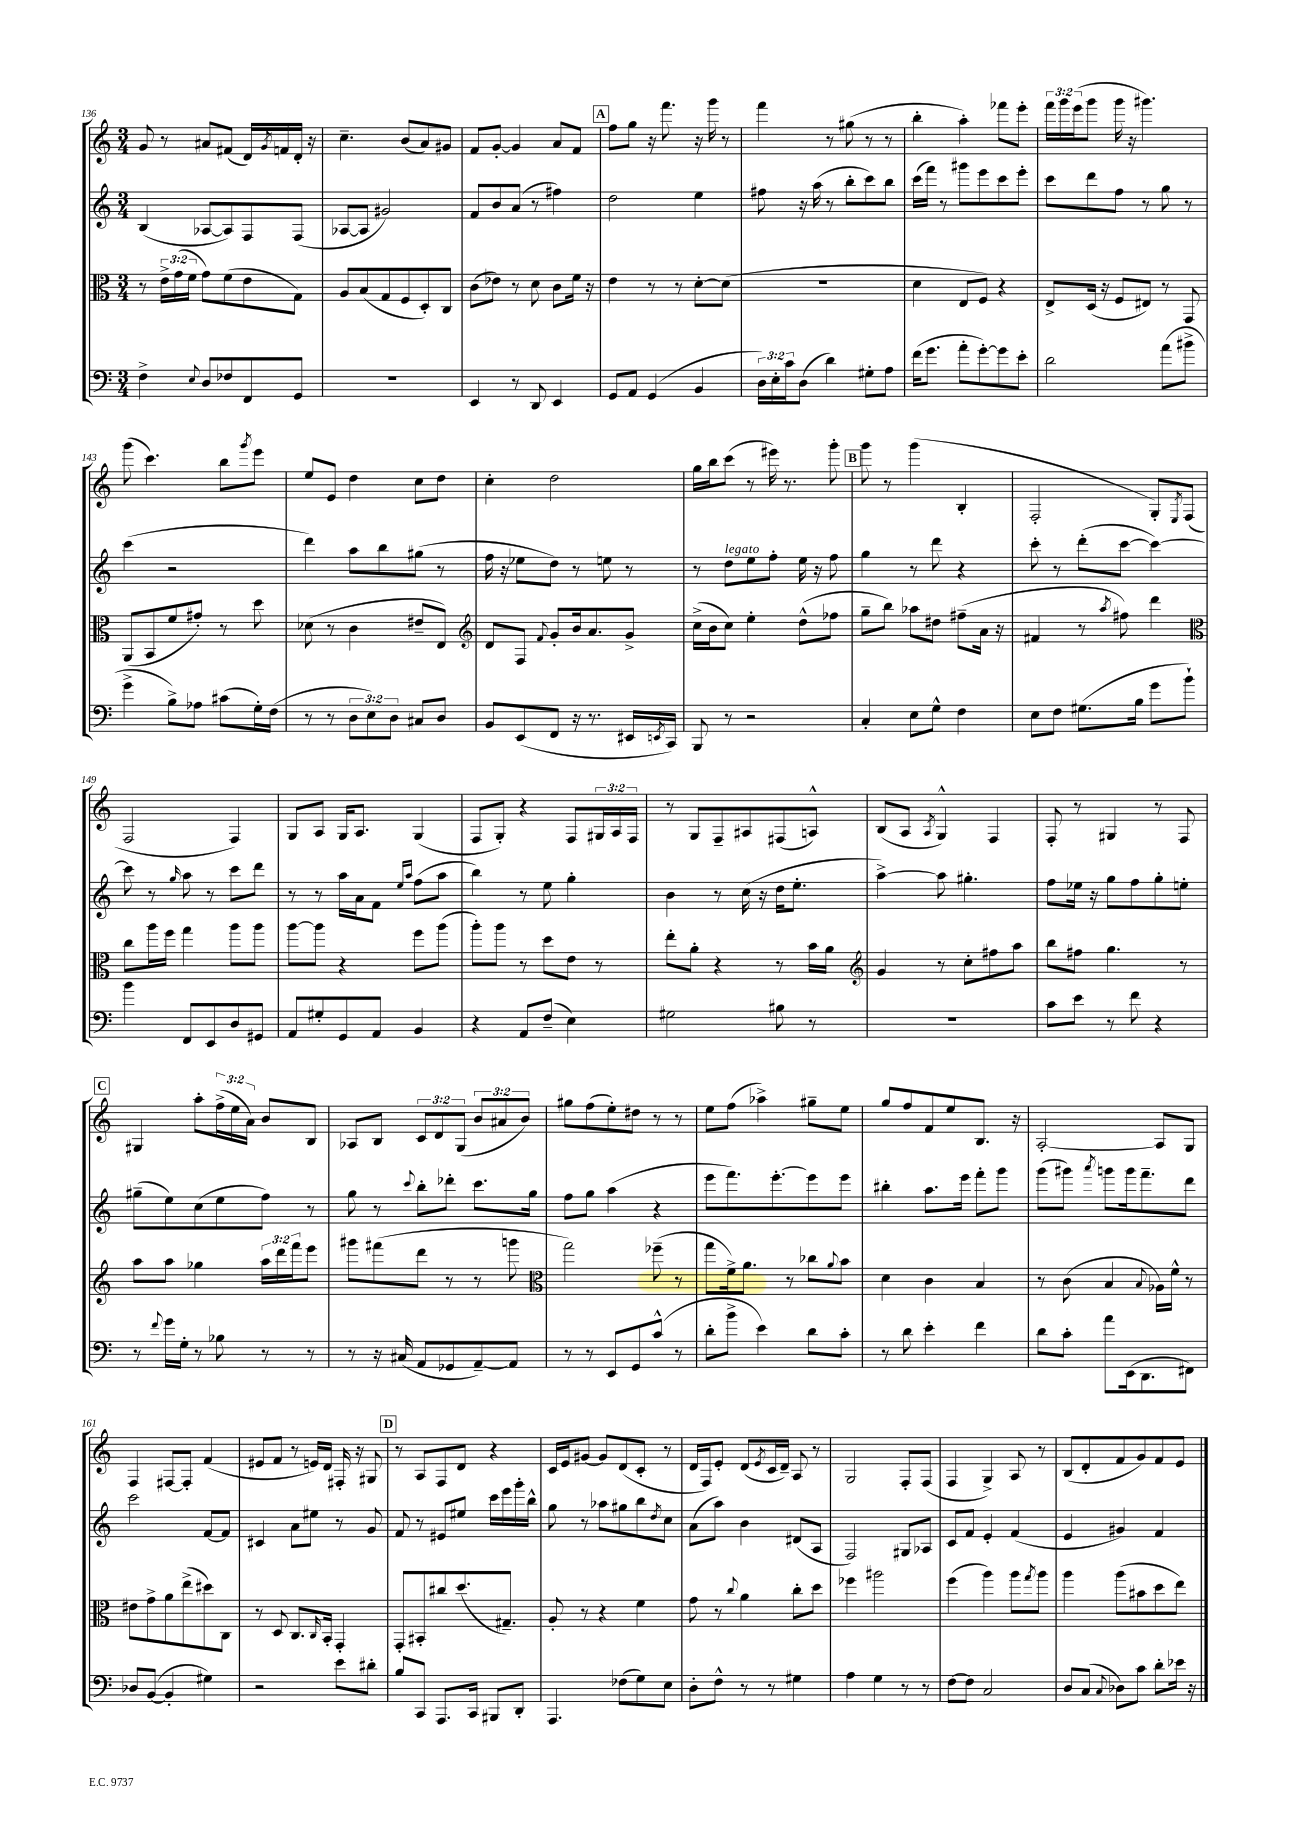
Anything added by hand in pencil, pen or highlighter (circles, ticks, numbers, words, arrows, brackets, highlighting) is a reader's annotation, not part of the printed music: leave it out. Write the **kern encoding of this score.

**kern	**kern	**kern	**kern
*staff4	*staff3	*staff2	*staff1
*clefF4	*clefC3	*clefG2	*clefG2
*k[]	*k[]	*k[]	*k[]
*M3/4	*M3/4	*M3/4	*M3/4
4F^\	8r	(4B/	8g/
.	24e^\LL	.	8r
.	(24g\	.	.
.	24f\JJ	.	.
8qqE/	.	.	.
8D/L	8g\L)	[8A-/L	8a#/L
8F-/	(8f\	8A-/])	(8f#/J
8FF/	8e\	8F/	16d/LL)
.	.	.	8qg/
.	.	.	16f/
8GG/J	8G\J)	(8F/J	16d'/JJ
.	.	.	16r
=	=	=	=
2.r	8A/L	[8A-/L	4.cc~\
.	(8B/	8A-/]J	.
.	8G/	2g#/)	.
.	8F/	.	(8b/L
.	8D'/)	.	8a/)
.	8C/J	.	8g#/J
=	=	=	=
4EE/	(8c\L	8f/L	8f/L
.	8e-\J)	8b/	[8g'/J
8r	8r	(8a/J	4g/]
8DD/	8d\	8r	.
4EE/	8c\L	4ff#\)	8a/L
.	16f\Jk	.	8f/J
.	16r	.	.
=	=	=	=
8GG/L	4e\	2dd\	8ff\L
8AA/J	.	.	8gg\J
(4GG/	8r	.	16r
.	.	.	8.fff\
.	8r	.	.
4BB/	[8d'\L	4ee\	16r
.	.	.	16ggg\
.	(8d\]J	.	8r
=	=	=	=
24D\LL)	2.r	8ff#\	4fff\
24E'\	.	.	.
24c\J	.	.	.
(8D\J	.	16r	.
.	.	(16aa\	.
4d\)	.	8r	8r
.	.	8bb'\L	(8gg#\
8G#'\L	.	8ccc\)	8r
8A\J	.	8bb\J	8r
=	=	=	=
(16f\LK	4d\	(16ccc\LL	4bb'\
8.g\J	.	16fff\JJ)	.
.	.	8r	.
8a'\L	8E/L	8ggg#\L	4aa'\)
[8g'\)	8F/J)	8eee\	.
8g\]	4r	8ccc\	8fff-\L
8e'\J	.	8eee'\J	8eee'\J
=	=	=	=
2d\	8E^/L	8ccc\L	24fff\LL
.	.	.	24ggg\
.	.	.	(24eee\J
.	(16D/Jk	8ddd\	8ggg\J
.	16r	.	.
.	8F/L	8ff\J	16ggg\
.	.	.	16r
.	8E#/J)	8r	4.ggg#\)
(8a\L	8r	8gg\	.
8b#^\J	8GG/	8r	.
=	=	=	=
4g^\	(8AA/L	(4ccc\	(8ggg\
.	8BB/	.	4.ccc\)
8B^\L)	8f/	2r	.
8A-\J	8g#'/J)	.	.
(8c#\L	8r	.	8bb\L
.	.	.	8qggg/
16G'\L)	8dd\	.	8eee\J
(16F\JJ	.	.	.
=	=	=	=
8r	(8d-\	4ddd\)	8ee/L
8r	8r	.	8e/J
12D\L	4c\	8aa\L	4dd\
12E\)	.	.	.
.	.	8bb\	.
12D\J	.	.	.
8C#/L	8e#~/L	(8gg#\J	8cc\L
8D/J	8E/J)	8r	8dd\J
=	=	=	=
*	*clefG2	*	*
8BB/L	8d/L	16ff\	4cc'\
.	.	16r	.
(8EE/	8F/J	8ee-\L	.
.	8qqf/	.	.
8FF/J	8g'/L	8dd\J)	2dd\
16r	16b/k	8r	.
8.r	8.a/	.	.
.	.	8ee\	.
16EE#/LL	8g^/J	8r	.
8qEE/	.	.	.
16CC/JJ)	.	.	.
=	=	=	=
8BBB/	(16cc^\LL	8r	16gg\LL
.	16b\J	.	16bb\J
8r	8cc\J)	8dd\L	(8ccc\J
2r	4ee'\	8ee\	8r
.	.	8ff'\J	16eee#\)
.	.	.	8.r
.	(8dd^^\L	16ee\	.
.	.	16r	.
.	8ff-\J	8ff\	8ggg'\
=	=	=	=
4C'/	8gg~\L	4gg\	8ggg\
.	8bb\J)	.	8r
8E\L	8aa-\L	8r	(4ggg\
8G^^\J	8dd#\J	8ddd\	.
4F\	(8ff#~\L	4r	4B'/
.	16a\Jk	.	.
.	16r	.	.
=	=	=	=
8E\L	4f#/	8ccc'\	2F'/
8F\J	.	8r	.
(8.G#\L	8r	(8ddd'\L	.
.	8qaa/	.	.
.	8ff#\)	[8ccc\J	.
16B\Jk	.	.	.
8g\L	4ddd\	4ccc\_)	8G'/L)
.	.	.	8qE/
8b`\J)	.	.	(8F/J
=	=	=	=
*	*clefC3	*	*
4b\	8cc\L	8ccc\]	2F/
.	16aa\L	8r	.
.	16ff\JJ	.	.
.	.	16qqgg/	.
8FF/L	4gg\	8aa\	.
8EE/	.	8r	.
8D/	8aa\L	8ccc\L	4F/)
8GG#/J	8aa\J	8ddd\J	.
=	=	=	=
8AA/L	[8aa\L	8r	8G/L
8G#'/	8aa\]J	8r	8A/J
8GG/	4r	16aa\LL	16G/LK
.	.	16a\J	8.A/J
8AA/J	.	8f\J	.
.	.	16qqee/LL	.
.	.	16qqaa/JJ	.
4BB/	8ff\L	(8ff\L	(4G/
.	(8aa\J	8aa\J	.
=	=	=	=
4r	8aa'\L)	4bb\)	8F/L
.	8aa\J	.	8G'/J)
8AA/L	8r	8r	4r
(8F~/J	8dd\L	8ee\	.
4E\)	8e\J	4gg'\	8F/L
.	8r	.	24G#/L
.	.	.	24A/
.	.	.	24F/JJ
=	=	=	=
2G#\	8ee'\L	4b\	8r
.	8a'\J	.	8G/L
.	4r	8r	8F~/
.	.	(16cc\	8A#/
.	.	16r	.
8B#\	8r	16dd\LK	(8F#/
.	.	8.ee'\J	.
8r	16b\LL	.	8A^^/J)
.	16a\JJ	.	.
=	=	=	=
*	*clefG2	*	*
2.r	4g/	[4aa^\)	(8B/L
.	.	.	8A/J
.	.	.	8qA/
.	8r	8aa\]	4G^^/)
.	8cc'\L	4.gg#'\	.
.	8ff#\	.	4F/
.	8aa\J	.	.
=	=	=	=
8c\L	8bb\L	8ff\L	8F'/
8e\J	8ff#\J	16ee-\Jk	8r
.	.	16r	.
8r	4.gg\	8gg\L	4G#/
8f\	.	8ff\	.
4r	.	8gg'\	8r
.	8r	8ee'\J	8F/
=	=	=	=
8r	8aa\L	(8gg#~\L	4G#/
8qqf/	.	.	.
16g\LL	8aa\J	8ee\)	.
16G'\JJ	.	.	.
8r	4gg-\	(8cc\	8aa'\L
8B-\	.	8ee\	(24ff^\L
.	.	.	24ee\
.	.	.	24a\JJ)
8r	24aa\LL	8ff\J)	8b/L
.	24ddd\	.	.
.	24fff\J	.	.
8r	8eee\J	8r	8B/J
=	=	=	=
8r	8ggg#\L	8gg\	8A-/L
16r	(8fff#\	8r	8B/J
(16C#/	.	.	.
.	.	8qqccc/	.
8AA/L	8ddd\J	8bb'\L	12c/L
.	.	.	12d/
8GG-/	8r	8ddd-'\J	.
.	.	.	(12G/J
[8AA~/)	8r	8.ccc\L	12b/L
.	.	.	12a#/
8AA/]J	8ggg\	.	.
.	.	.	12b/J)
.	.	16gg\Jk	.
=	=	=	=
*	*clefC3	*	*
8r	2gg\)	8ff\L	8gg#\L
8r	.	8gg\J	(8ff\
8EE/L	.	(4aa\	8ee'\)
8GG/	.	.	8dd#\J
(8c^^/J	(8ff-~\	4r	8r
8r	8r	.	8r
=	=	=	=
8d'\L	8gg\L	8eee\L	8ee\L
8b^\J	16f^\k)	8.fff\)	(8ff\J
.	8.a\J	.	.
4e\)	.	.	4aa-^\)
.	.	[8.eee'\	.
.	8r	.	.
8d\L	8cc-\L	8eee\]	8gg#~\L
.	8qqa/	.	.
8c'\J	8b\J	8eee\J	8ee\J
=	=	=	=
8r	4d\	4bb#'\	8gg/L
8d\	.	.	8ff/
4e'\	4c\	8.aa\L	8f/
.	.	.	8ee/
.	.	16eee\Jk	.
4f\	4B/	8fff'\L	8.B/J
.	.	8ggg\J	.
.	.	.	16r
=	=	=	=
8d\L	8r	(8ggg\L	[2A'/
8c'\J	(8c\	8ggg#\J)	.
.	.	8qaaa/	.
8a\L	4B/	8ggg\L	.
(16EE\k	.	16ggg\k	.
8.DD\	.	8.fff~\	.
.	8qqB/	.	.
.	16A-\LL)	.	8A/]L
.	16f^^\JJ	.	.
8FF#\J)	8r	8ddd\J	8G/J
=	=	=	=
8D-/L	8e#\L	2ccc\	4F/
([8BB/J	8g^\	.	.
4BB'/]	8a\	.	[8F#/L
.	(8ee^\	.	8F#'/]J
4G#\)	8dd#\)	[8f/L	(4f/
.	8C\J	8f/]J	.
=	=	=	=
2r	8r	4c#/	8e#/L
.	8D/	.	8f/J
.	8.C/L	8a\L	8r
.	.	8ee#\J	16e/LL)
.	16qqC/	.	.
.	16BB'/Jk	.	16d/JJ
8e\L	4GG'/	8r	16F#'/
.	.	.	16r
8d#'\J	.	8g/	8G#/
=	=	=	=
8B/L	8GG'/L	8f/	8r
8CC/J	8BB#'/	8r	8A/L
8.AAA/L	8cc#/	8e#/L	8F/
.	(8.dd/	8ee#/J	8d/J
16CC/Jk	.	.	.
8BBB#/L	.	16ccc\LL	4r
.	8.G#~/J)	16eee\	.
8DD'/J	.	16ggg'\	.
.	.	16bb^^\JJ	.
=	=	=	=
4.AAA/	8A'/	8gg\	16c/LL
.	.	.	16e/J
.	8r	8r	[8g#/J
.	4r	8aa-\L	8g#/]L
(8F-\L	.	8gg#\	(8d/
8G\)	4f\	8bb\	8c'/J
.	.	8qdd/	.
8E\J	.	8cc\J	8r
=	=	=	=
8D'\L	8g\	(8a\L	16d/LL
.	.	.	16F/J)
8F^^\J	8r	8aa\J)	8e'/J
.	8qqcc/	.	.
8r	4a\	4b\	(8d/L
.	.	.	8qe/
8r	.	.	16c/L
.	.	.	16d~/JJ)
4G#\	8cc'\L	(8d#/L	8A/
.	8dd\J	8A/J	8r
=	=	=	=
4A\	4ff-\	2F/)	2G/
4G\	2aa#\	.	.
8r	.	8G#/L	8F'/L
8r	.	8A-/J	(8F/J
=	=	=	=
[8F\L	(4ff\	8c/L	4F/
8F\]J	.	8f/J	.
2C/	4aa\)	4e'/	4G^/)
.	8aa\L	(4f/	8A/
.	8qgg/	.	.
.	8aa\J	.	8r
=	=	=	=
8D/L	4aa\	4e/	(8B/L
(8C/J	.	.	8d'/
8qqC/	.	.	.
8D-\L)	(8aa\L	4g#/)	8f/
8c\J	8b#\	.	8g/)
8d'\L	8dd\	4f/	8f/
16e-\Jk	8ee\J)	.	8e/J
16r	.	.	.
==	==	==	==
*-	*-	*-	*-
